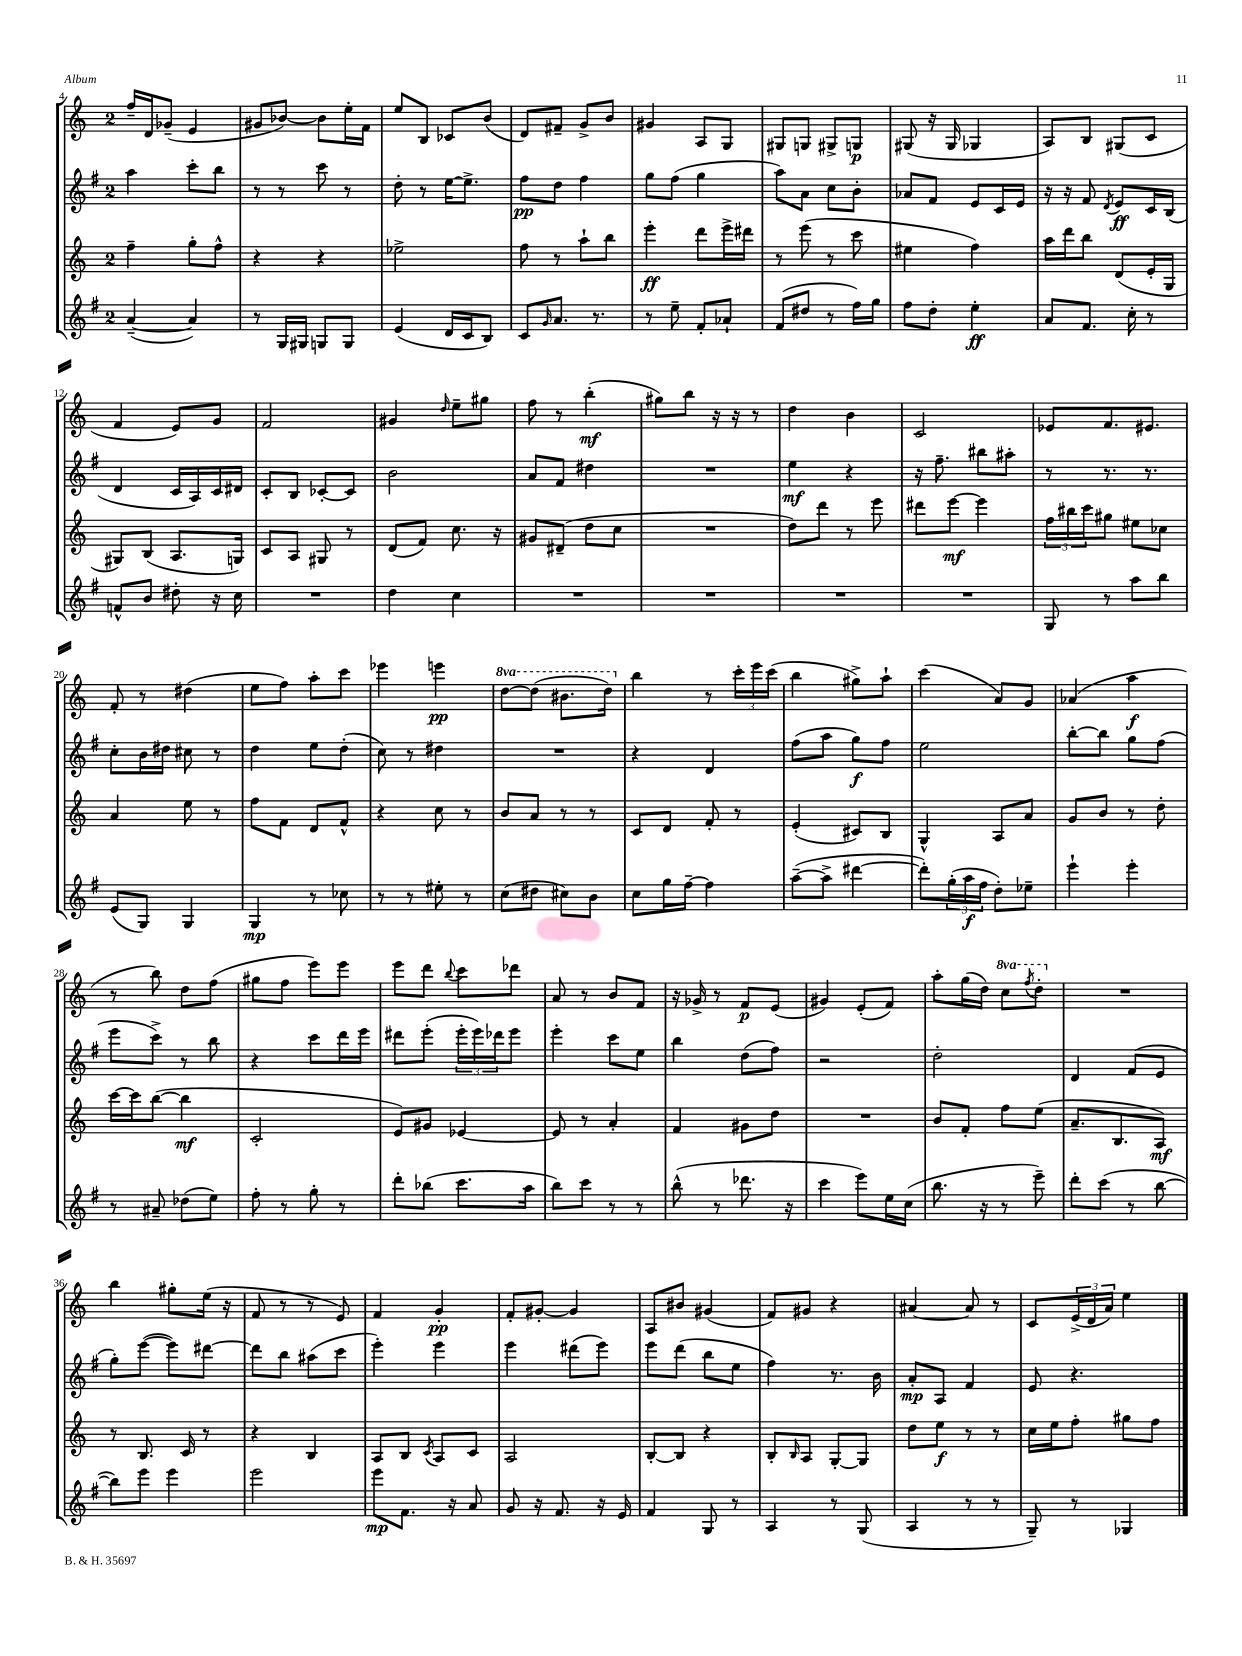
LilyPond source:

<<
\new StaffGroup <<
\new Staff = "s0" {
    \clef treble \key c \major \once \override Staff.TimeSignature.style = #'single-digit \time 2/4 \set Staff.ottavationMarkups = #ottavation-simple-ordinals
    f''16-- d'16 ges'8--( e'4 |
    gis'8 bes'8~) bes'8 e''16-. f'16 |
    e''8 b8 ces'8 b'8( |
    d'8) fis'8-- g'8-> b'8 |
    gis'4 a8 g8 |
    gis8 g8 gis8-> g8\p |
    gis8( r16 gis16 ges4 |
    a8) b8 gis8( c'8 |
    f'4 e'8) g'8 |
    f'2 |
    gis'4 \grace { d''16 } e''8-- gis''8 |
    f''8 r8 b''4-.\mf( |
    gis''8) b''8 r16 r16 r8 |
    d''4 b'4 |
    c'2 |
    ees'8 f'8. eis'8. |
    f'8-. r8 dis''4( |
    e''8 f''8) a''8-. c'''8 |
    ees'''4 e'''4\pp |
    \ottava #1 d'''8~ d'''8( bis''8. d'''16) \ottava #0 |
    b''4 r8 \tuplet 3/2 { c'''16-. e'''16 c'''16( } |
    b''4 gis''8->) a''8-! |
    c'''4( a'8) g'8 |
    aes'4( a''4\f |
    r8 b''8) d''8 f''8( |
    gis''8 f''8 e'''8) e'''8 |
    e'''8 d'''8 \appoggiatura { b''8 } c'''8 des'''8 |
    a'8 r8 b'8 f'8 |
    r16 ges'16-> r8 f'8\p e'8( |
    gis'4) e'8-.( f'8) |
    a''8-. g''16( d''16) \ottava #1 c'''8 \acciaccatura { f'''8 } d'''8-. \ottava #0 |
    R2 |
    b''4 gis''8-. e''16( r16 |
    f'8 r8 r8 e'8) |
    f'4 g'4-.\pp |
    f'8-. gis'8~-. gis'4 |
    a8 bis'8 gis'4( |
    f'8) gis'8 r4 |
    ais'4~ ais'8 r8 |
    c'8 \tuplet 3/2 { e'16->( d'16 a'16) } e''4 \bar "|." |
}
\new Staff = "s1" {
    \clef treble \key g \major \once \override Staff.TimeSignature.style = #'single-digit \time 2/4
    a''4 c'''8-. b''8 |
    r8 r8 c'''8 r8 |
    d''8-. r8 e''16~ e''8.-> |
    fis''8\pp d''8 fis''4 |
    g''8 fis''8( g''4 |
    a''8) a'8 c''8 b'8-. |
    aes'8 fis'8 e'8 c'16 e'16 |
    r16 r16 fis'8 \acciaccatura { d'8 } e'8\ff c'16 b16( |
    d'4 c'16 a16) c'16 dis'16 |
    c'8-. b8 ces'8~-. ces'8 |
    b'2 |
    a'8 fis'8 dis''4 |
    R2 |
    e''4\mf r4 |
    r16 fis''8.-- bis''8 ais''8-. |
    r8 r8. r8. |
    c''8-. b'16 dis''16 cis''8 r8 |
    d''4 e''8 d''8-.( |
    c''8) r8 dis''4 |
    R2 |
    r4 d'4 |
    fis''8( a''8 g''8\f) fis''8 |
    e''2 |
    b''8~-. b''8 g''8 fis''8( |
    e'''8 c'''8->) r8 b''8 |
    r4 c'''8 d'''16 e'''16 |
    dis'''8 e'''8-.( \tuplet 3/2 { e'''16-. e'''16) des'''16 } e'''8 |
    e'''4-. c'''8 e''8 |
    b''4 d''8( fis''8) |
    r2 |
    d''2-. |
    d'4 fis'8( e'8 |
    g''8-.) e'''8~( e'''8) dis'''8~ |
    dis'''8 b''8 ais''8( c'''8 |
    e'''4-.) e'''4 |
    e'''4 dis'''8( e'''8) |
    e'''8 d'''8( b''8 e''8 |
    fis''4) r8. b'16 |
    a'8-.\mp a8 fis'4 |
    e'8 r4. \bar "|." |
}
\new Staff = "s2" {
    \clef treble \key c \major \once \override Staff.TimeSignature.style = #'single-digit \time 2/4
    f''4-- g''8-. f''8-^ |
    r4 r4 |
    ees''2-> |
    f''8 r8 a''8-! b''8 |
    e'''4-.\ff d'''8 e'''16-> dis'''16 |
    r8 e'''8( r8 c'''8 |
    eis''4 f''4) |
    a''16 d'''16 b''8 d'8( e'16-. g16 |
    gis8) b8( a8. g16) |
    c'8 a8 gis8 r8 |
    d'8( f'8) c''8. r16 |
    gis'8 dis'8--( d''8 c''8 |
    R2 |
    d''8) d'''8 r8 e'''8 |
    dis'''8 e'''8~\mf e'''4 |
    \tuplet 3/2 { f''16 bis''16 c'''16 } gis''8 eis''8 ces''8 |
    a'4 e''8 r8 |
    f''8 f'8 d'8 f'8-^ |
    r4 c''8 r8 |
    b'8 a'8 r8 r8 |
    c'8 d'8 f'8-. r8 |
    e'4-.( cis'8) b8 |
    g4-^ a8 a'8 |
    g'8 b'8 r8 d''8-. |
    c'''16~ c'''16 b''8~( b''4\mf |
    c'2-. |
    e'8) gis'8 ees'4~ |
    ees'8 r8 a'4-. |
    f'4 gis'8 d''8 |
    R2 |
    b'8 f'8-. f''8 e''8( |
    a'8.-- b8. a8\mf) |
    r8 b8. c'16 r8 |
    r4 b4 |
    a8 b8 \acciaccatura { c'8 } a8 c'8 |
    a2 |
    b8~-. b8 r4 |
    b8-. \grace { b16 } a8 g8~-. g8 |
    d''8 e''8\f r8 r8 |
    c''16 e''16 f''8-. gis''8 f''8 \bar "|." |
}
\new Staff = "s3" {
    \clef treble \key g \major \once \override Staff.TimeSignature.style = #'single-digit \time 2/4
    a'4~--( a'4) |
    r8 g16 gis16 g8 g8 |
    e'4( d'16 c'16 b8) |
    c'8 \grace { g'16 } a'8. r8. |
    r8 e''8-- fis'8-. aes'8-! |
    fis'8( dis''8 r8 fis''16) g''16 |
    fis''8 d''8-. e''4-.\ff |
    a'8 fis'8. c''16-. r8 |
    f'8-^ b'8 dis''8-. r16 c''16 |
    R2 |
    d''4 c''4 |
    R2 |
    R2 |
    R2 |
    R2 |
    g8 r8 a''8 b''8 |
    e'8( g8) g4 |
    g4\mp r8 ces''8 |
    r8 r8 eis''8-. r8 |
    c''8( dis''8 cis''8) b'8 |
    c''8 g''16 fis''16~-- fis''4 |
    a''8~--( a''8-> dis'''4~ |
    dis'''8-.) \tuplet 3/2 { g''16-.( a''16\f fis''16 } d''8-.) ees''8-- |
    e'''4-! e'''4-. |
    r8 ais'8-- des''8( e''8) |
    fis''8-. r8 g''8-. r8 |
    d'''8-. bes''8( c'''8. a''16 |
    b''8) c'''8 r8 r8 |
    b''8-^( r8 des'''8. r16 |
    c'''4 e'''8) e''16 c''16( |
    b''8. r16 r8 e'''8--) |
    d'''8-. c'''8( r8 b''8~ |
    b''8) e'''8 e'''4 |
    e'''2 |
    e'''8\mp fis'8. r16 a'8 |
    g'8 r16 fis'8. r16 e'16 |
    fis'4 g8 r8 |
    a4 r8 g8( |
    a4 r8 r8 |
    g8--) r8 ges4 \bar "|." |
}
>>
>>
\layout { \context { \Score currentBarNumber = #4 } }
